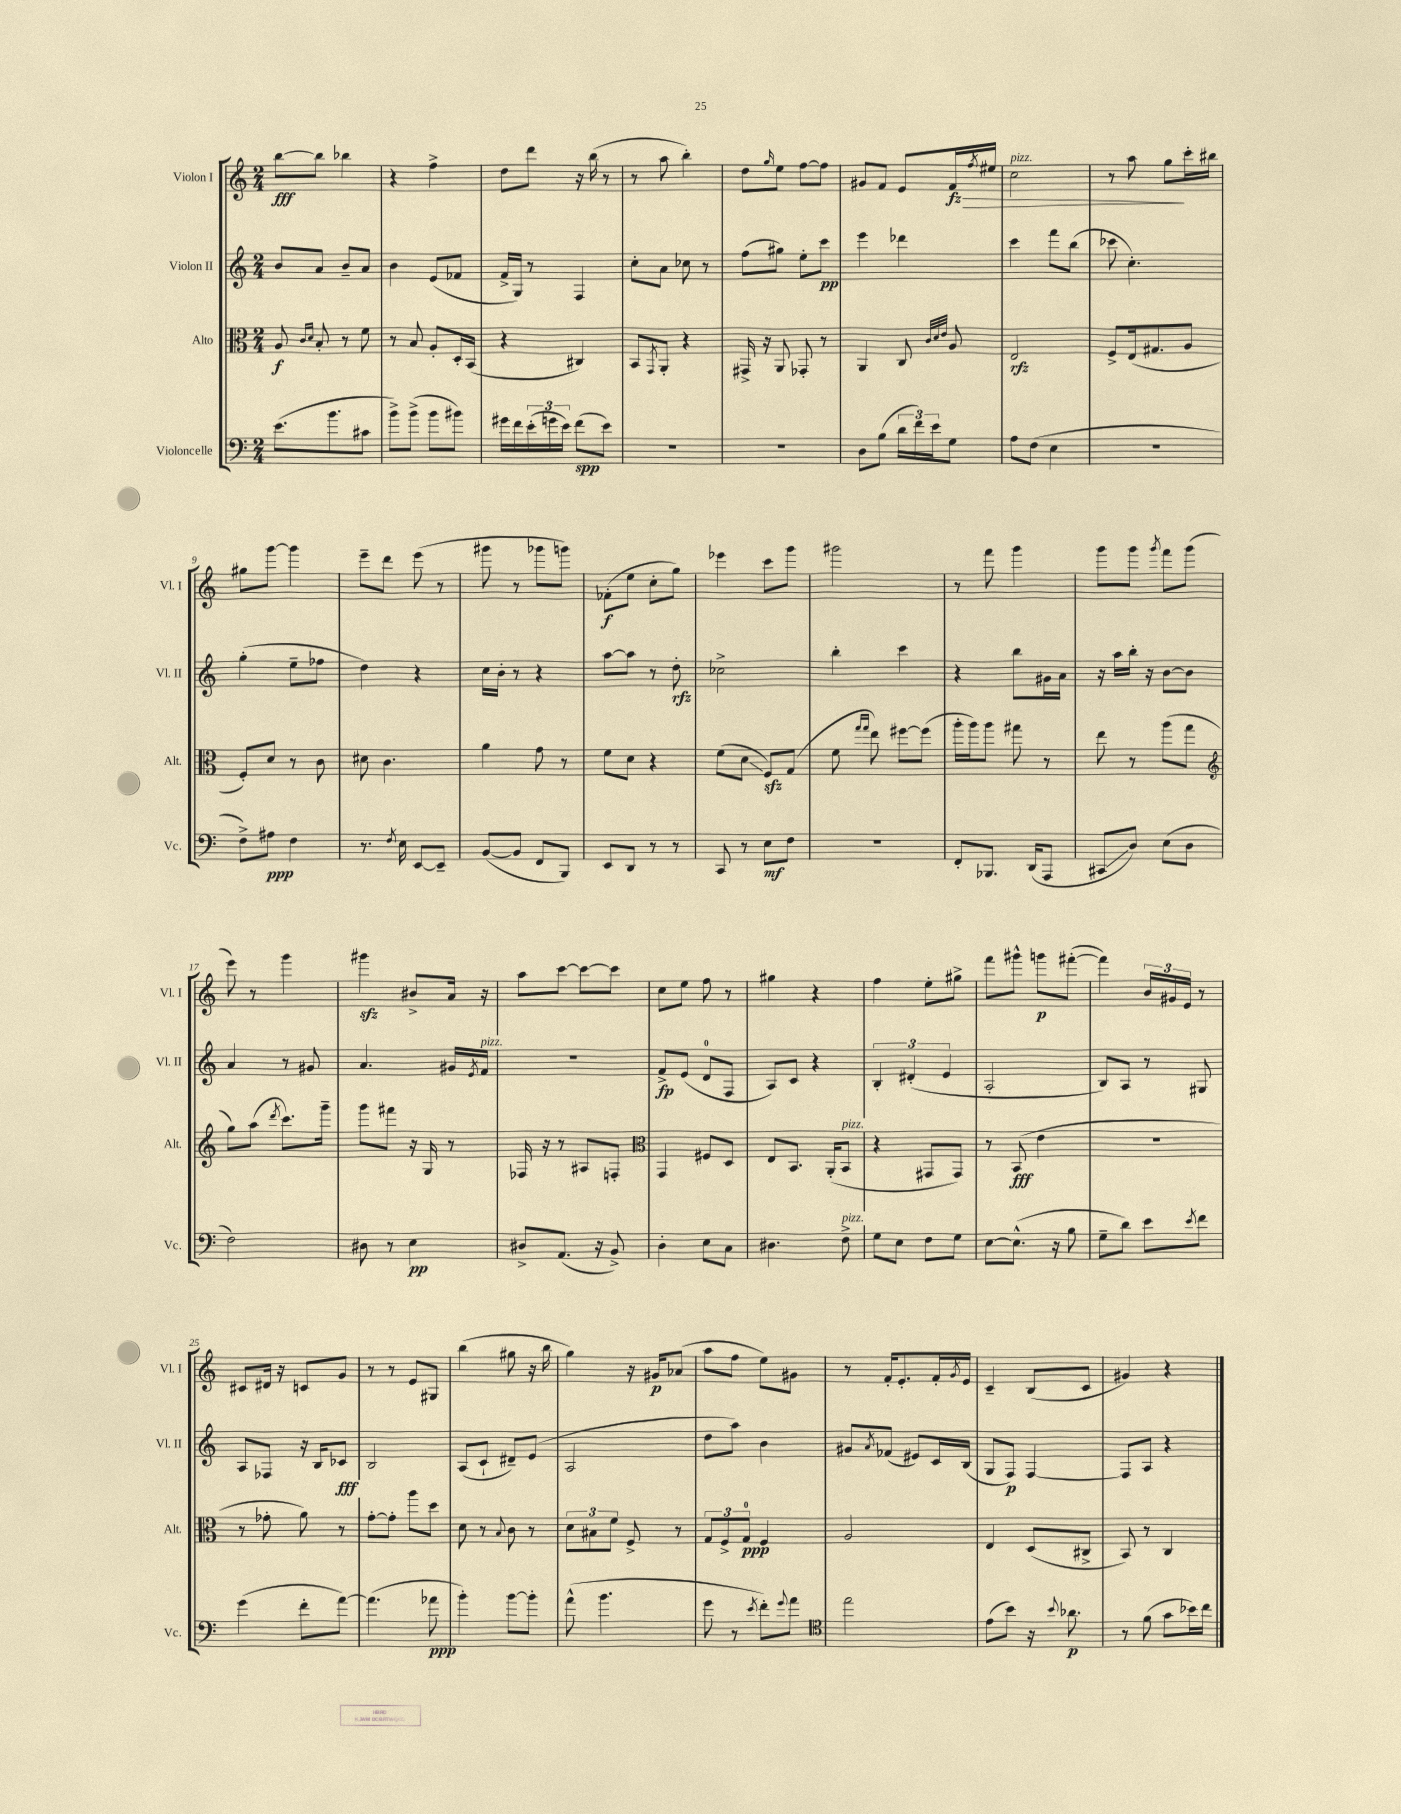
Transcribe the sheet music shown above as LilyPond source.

<<
\new StaffGroup <<
\new Staff = "s0" \with { instrumentName = "Violon I" shortInstrumentName = "Vl. I" } {
    \clef treble \key c \major \numericTimeSignature \time 2/4
    b''8~\fff b''8 bes''4 |
    r4 f''4-> |
    d''8 d'''8 r16 b''16( r8 |
    r8 a''8 b''4-.) |
    d''8 \grace { g''16 } e''8 f''8~ f''8 |
    gis'8 f'8 e'8 f'16\fz\> \acciaccatura { f''8 } eis''16 |
    c''2^\markup { \italic "pizz." } |
    r8 a''8 g''8\! c'''16-. bis''16 |
    gis''8 g'''8~ g'''4 |
    e'''8-- d'''8 e'''8( r8 |
    gis'''8 r8 ges'''8 g'''8) |
    fes'8-.\f( e''8 c''8-. g''8) |
    ees'''4 c'''8 g'''8 |
    gis'''2 |
    r8 f'''8 g'''4 |
    g'''8 g'''8 \acciaccatura { g'''8 } f'''8 g'''8( |
    e'''8) r8 g'''4 |
    gis'''4\sfz bis'8-> a'16 r16 |
    a''8 c'''8~ c'''8~ c'''8 |
    c''8 e''8 f''8 r8 |
    gis''4 r4 |
    f''4 e''8-. gis''8-> |
    f'''8 gis'''8-^ g'''8\p fis'''8~-.( |
    fis'''4) \tuplet 3/2 { b'16 gis'16 e'16 } r8 |
    cis'8 dis'16 r16 c'8 g'8 |
    r8 r8 e'8 gis8 |
    b''4( gis''8 r16 b''16 |
    g''4) r16 gis'16\p aes'8( |
    a''8 f''8 e''8) gis'8 |
    r8 f'16-. e'8.-. f'16-. \acciaccatura { g'8 } e'16 |
    c'4-- b8( c'8 |
    gis'4) r4 \bar "|." |
}
\new Staff = "s1" \with { instrumentName = "Violon II" shortInstrumentName = "Vl. II" } {
    \clef treble \key c \major \numericTimeSignature \time 2/4
    b'8 a'8 b'8-- a'8 |
    b'4 e'8( fes'8 |
    f'16-> g16) r8 f4 |
    c''8-. a'8 ces''8 r8 |
    f''8( gis''8) e''8-. c'''8\pp |
    e'''4 des'''4 |
    c'''4 f'''8 b''8( |
    ces'''8 c''4.-.) |
    g''4-.( e''8-- fes''8 |
    d''4) r4 |
    c''16 b'16-. r8 r4 |
    a''8~ a''8 r8 d''8-.\rfz |
    ces''2-> |
    b''4-. c'''4 |
    r4 b''8 gis'16 a'16 |
    r16 a''16 b''16-. r16 b'8~ b'8 |
    a'4 r8 gis'8 |
    a'4. gis'16 \acciaccatura { e'8 } f'16^\markup { \italic "pizz." } |
    R2 |
    f'8->\fp e'8( d'8-0 f8 |
    a8) c'8 r4 |
    \tuplet 3/2 { b4-. dis'4-.( e'4 } |
    a2-. |
    b8) a8 r8 gis8 |
    a8 fes8 r16 b16 ces'8\fff |
    b2 |
    a8( c'8-! dis'8--) e'8( |
    a2 |
    d''8 a''8) b'4 |
    gis'8 \acciaccatura { a'8 } fes'8( eis'8) c'16 b16( |
    g8 f8\p) f4~ |
    f8 a8 r4 \bar "|." |
}
\new Staff = "s2" \with { instrumentName = "Alto" shortInstrumentName = "Alt." } {
    \clef alto \key c \major \numericTimeSignature \time 2/4
    a8\f \grace { c'16 d'16 } b8-. r8 f'8 |
    r8 b8 a8-. d16-. b,16( |
    r4 cis4) |
    b,8 \acciaccatura { g,8 } a,8-. r4 |
    gis,16-> r16 a,8 ges,8-. r8 |
    a,4 c8 \grace { c'32 d'32 e'32 } a8 |
    e2\rfz |
    f8-> e16( gis8. a8 |
    f8-.) d'8 r8 c'8 |
    dis'8 c'4. |
    a'4 g'8 r8 |
    f'8 d'8 r4 |
    f'8( d'8\glissando f8\sfz) g8( |
    f'8 \grace { g''16 g''16 } e''8) fis''8~ fis''8( |
    a''16-. a''16) a''8 gis''8 r8 |
    e''8 r8 a''8( g''8 |
    \clef treble g''8) a''8( \acciaccatura { d'''8 } c'''8.) g'''16-- |
    g'''8 fis'''8 r16 g16 r8 |
    fes16 r16 r8 ais8 f8-. |
    \clef alto g,4 fis8 d8 |
    e8 b,8. a,16-.( b,8^\markup { \italic "pizz." } |
    r4 gis,8 gis,8) |
    r8 b,8\fff( e'4 |
    R2 |
    r8 ges'8-. a'8) r8 |
    g'8~-. g'8-. a''8 d''8 |
    d'8 r8 \appoggiatura { b8 } c'8 r8 |
    \tuplet 3/2 { d'8 bis8 f'8 } f8-> r8 |
    \tuplet 3/2 { g8 f8-> g8-0\ppp } f4 |
    a2 |
    e4 d8( cis8-> |
    b,8) r8 c4 \bar "|." |
}
\new Staff = "s3" \with { instrumentName = "Violoncelle" shortInstrumentName = "Vc." } {
    \clef bass \key c \major \numericTimeSignature \time 2/4
    e'8.( b'8. cis'8 |
    b'8->) b'8->( b'8 bis'8) |
    gis'16 f'16 \tuplet 3/2 { e'16-.( g'16 e'16) } f'8\spp( e'8) |
    R2 |
    R2 |
    d8 b8( \tuplet 3/2 { d'16 f'16) e'16 } g8 |
    a8 f8( e4 |
    R2 |
    f8->) ais8\ppp f4 |
    r8. \acciaccatura { f8 } e16 e,8~ e,8-- |
    b,8~( b,8 f,8 b,,8) |
    e,8 d,8 r8 r8 |
    c,8 r8 e8\mf f8 |
    r2 |
    f,8-. bes,,8. d,16( a,,8 |
    cis,8\glissando d8) e8( d8 |
    f2) |
    dis8 r8 e4\pp |
    dis8-> a,8.( r16 b,8->) |
    d4-. e8 c8 |
    dis4. f8->^\markup { \italic "pizz." } |
    g8 e8 f8 g8 |
    e8~ e8.-^( r16 b8 |
    g8-- d'8) e'8 \acciaccatura { e'8 } f'8 |
    g'4( f'8-. a'8~) |
    a'4.( aes'8\ppp |
    b'4-.) b'8~ b'8-. |
    a'8-^( b'4. |
    g'8 r8 \acciaccatura { e'8 } f'8-.) \appoggiatura { g'8 } a'8 |
    \clef tenor e''2 |
    e'8( b'8) r16 \appoggiatura { b'8 } aes'8.\p |
    r8 f'8( g'8 bes'16) c''16 \bar "|." |
}
>>
>>
